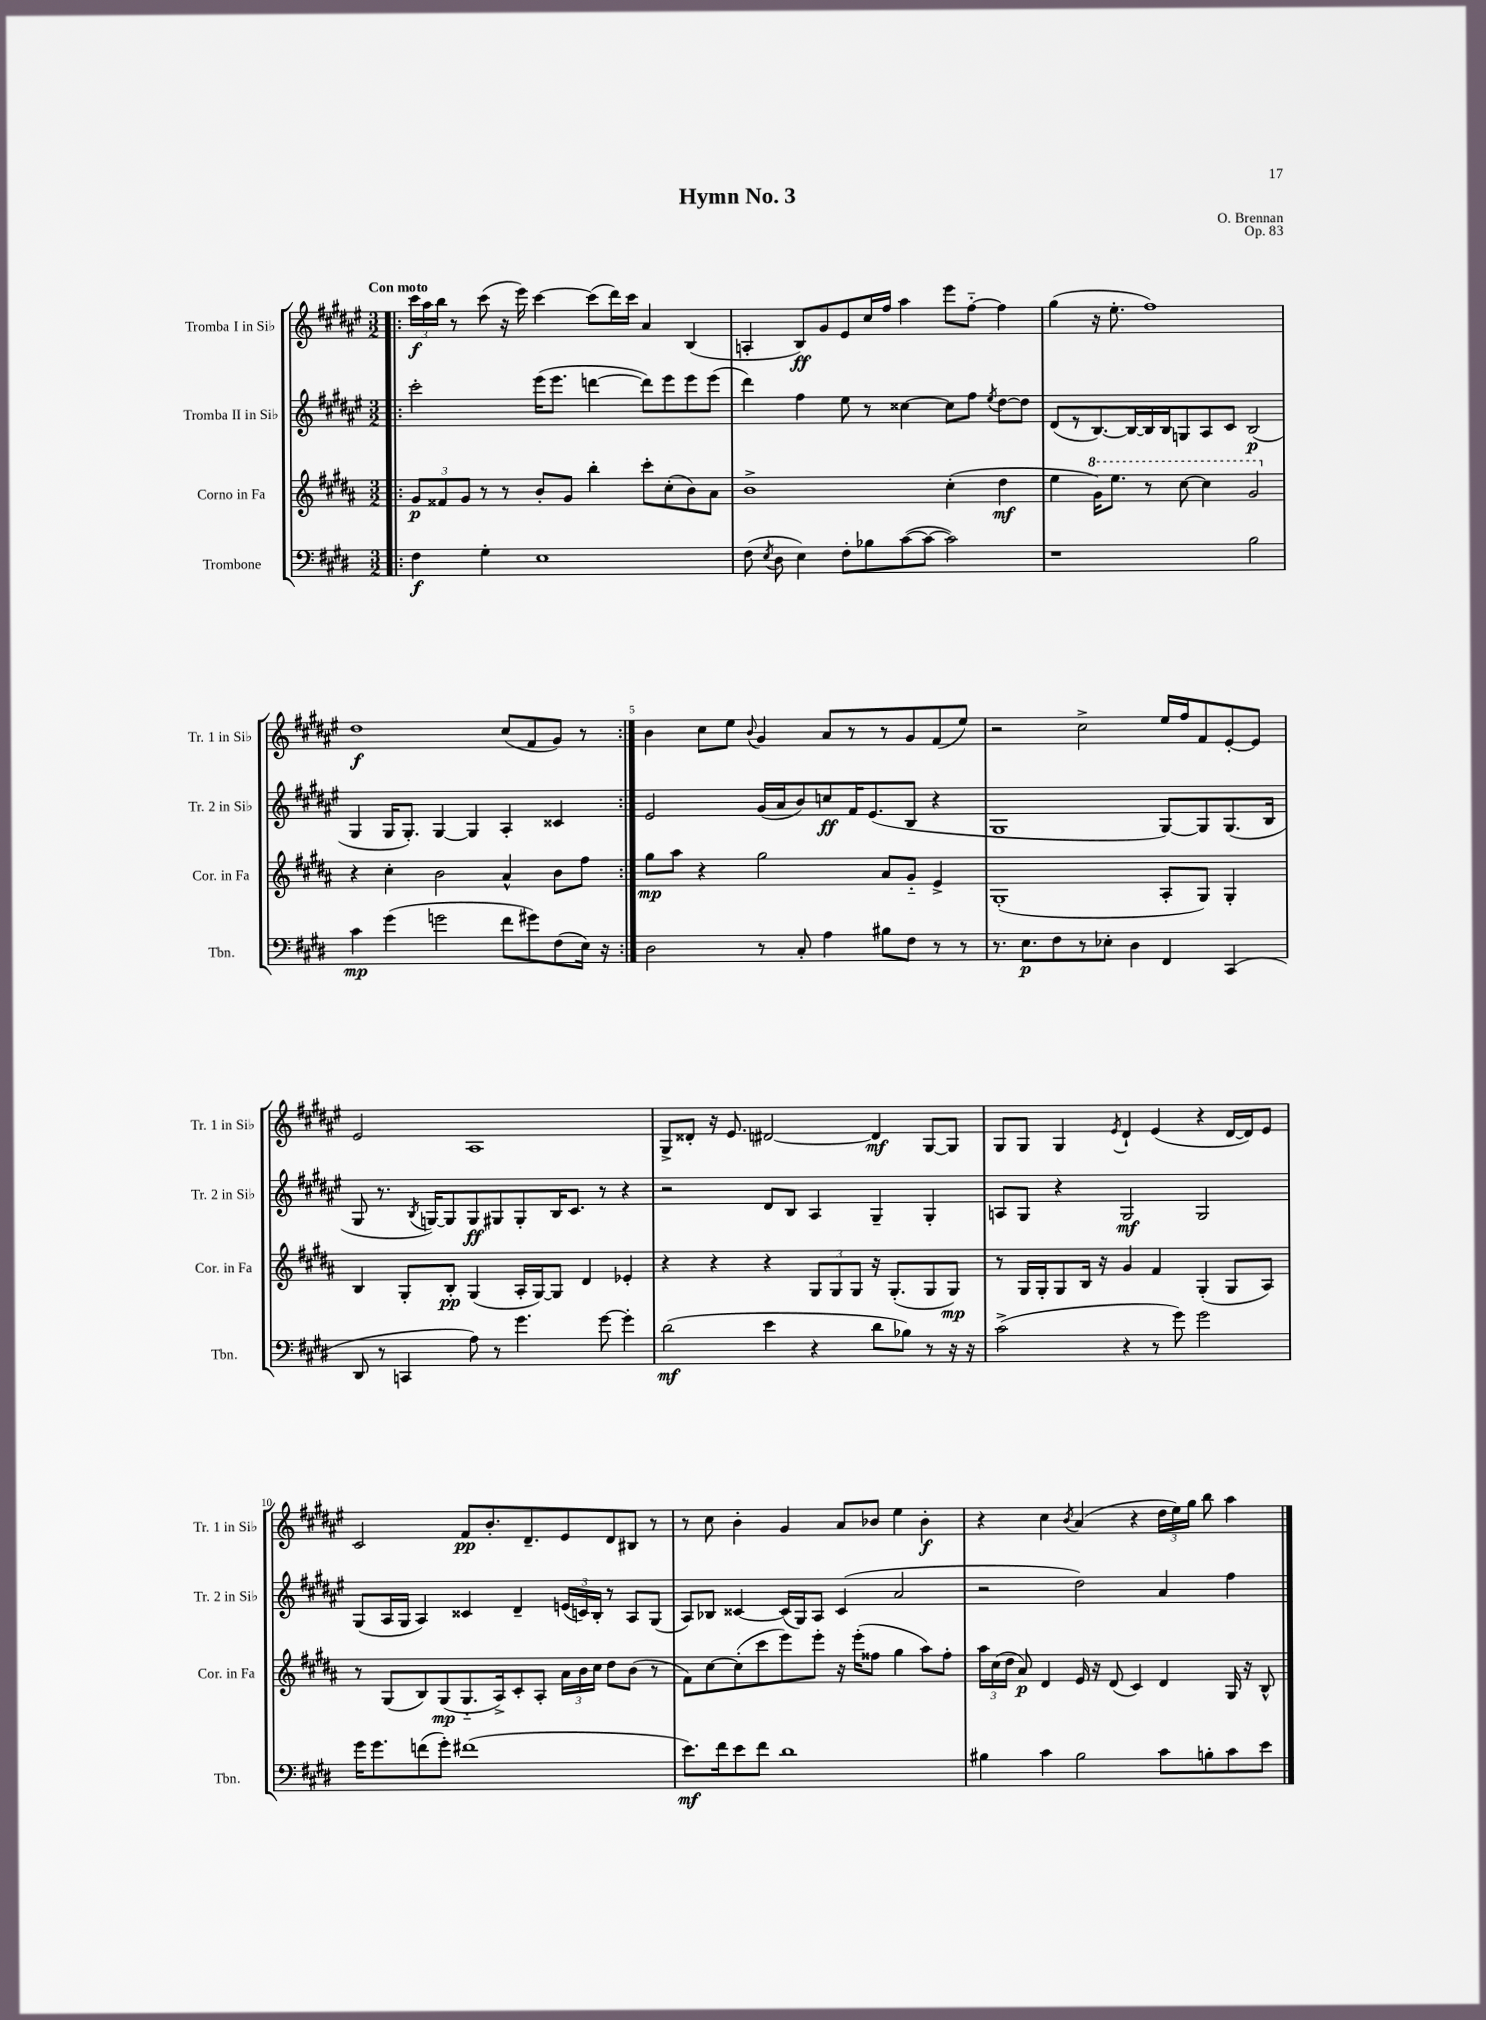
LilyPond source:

\header { title = "Hymn No. 3" composer = "O. Brennan" opus = "Op. 83" }
<<
\new StaffGroup <<
\new Staff = "s0" \with { instrumentName = "Tromba I in Sib" shortInstrumentName = "Tr. 1 in Sib" } {
    \clef treble \key fis \major \numericTimeSignature \time 3/2 \tempo "Con moto"
    \autoBeamOff \repeat volta 2 { \bar ".|:" \tuplet 3/2 { cis'''16[\f ais''16 b''16] } r8 cis'''8( r16 eis'''16) cis'''4~ cis'''8[( dis'''16) cis'''16] ais'4 b4( |
    a4-. b8[\ff) gis'8 eis'8 cis''16 fis''16] ais''4 eis'''8[ fis''8]~-_ fis''4 |
    gis''4( r16 eis''8.-. fis''1) |
    dis''1\f cis''8[( fis'8 gis'8]) r8 | }
    b'4 cis''8[ eis''8] \appoggiatura { b'8 } gis'4 ais'8[ r8 r8 gis'8 fis'8( eis''8]) |
    r2 cis''2-> eis''16[ fis''16 fis'8 eis'8~-. eis'8] |
    eis'2 ais1 |
    gis8[-> disis'8]-. r16 eis'8. dis'2~ dis'4\mf gis8[~ gis8] |
    gis8[ gis8] gis4 \acciaccatura { eis'8 } dis'4-! eis'4( r4 dis'16[~ dis'16) eis'8] |
    cis'2 fis'8[\pp b'8.-. dis'8.-- eis'8 dis'8 bis8] r8 |
    r8 cis''8 b'4-. gis'4 ais'8[ bes'8] eis''4 bes'4-.\f |
    r4 cis''4 \acciaccatura { b'8 } ais'4( r4 \tuplet 3/2 { dis''16[ eis''16) gis''16] } b''8 ais''4 \bar "|." |
}
\new Staff = "s1" \with { instrumentName = "Tromba II in Sib" shortInstrumentName = "Tr. 2 in Sib" } {
    \clef treble \key fis \major \numericTimeSignature \time 3/2
    \autoBeamOff \repeat volta 2 { \bar ".|:" cis'''2-. eis'''16[( eis'''8.] d'''4~ d'''8[) eis'''8 eis'''8 eis'''8]( |
    dis'''4) fis''4 eis''8 r8 cisis''4~ cisis''8[ fis''8] \acciaccatura { eis''8 } dis''8[~ dis''8] |
    dis'8[( r8 b8.~) b16~ b16 b16 g8 ais8 cis'8] b2\p( |
    gis4 gis16[ gis8.]-.) gis4~ gis4 ais4-. cisis'4 | }
    eis'2 gis'16[( ais'16 b'8) c''8\ff fis'16 eis'8.( b8] r4 |
    gis1 gis8[~) gis8 gis8.( b16] |
    gis8 r8. \acciaccatura { b8 } g16[~) g8 g8\ff gis8 gis8-. b16 cis'8.] r8 r4 |
    r2 dis'8[ b8] ais4 gis4-- gis4-. |
    a8[ gis8] r4 gis2\mf gis2 |
    gis8[( ais16 gis16] ais4) cisis'4 dis'4-- \tuplet 3/2 { e'16[( c'16) b16]-. } r8 ais8[ gis8]( |
    ais8[) bes8] cisis'4~ cisis'16[( gis16) ais8] cisis'4( ais'2 |
    r2 dis''2) ais'4 fis''4 \bar "|." |
}
\new Staff = "s2" \with { instrumentName = "Corno in Fa" shortInstrumentName = "Cor. in Fa" } {
    \clef treble \key b \major \numericTimeSignature \time 3/2
    \autoBeamOff \repeat volta 2 { \bar ".|:" \tuplet 3/2 { gis'8[\p fisis'8 gis'8] } r8 r8 b'8[-. gis'8] b''4-. cis'''8[-. cis''8-.( b'8) ais'8] |
    b'1-> cis''4-.( dis''4\mf |
    e''4 \ottava #1 gis''16[) e'''8.] r8 cis'''8~ cis'''4 gis''2 \ottava #0 |
    r4 cis''4-. b'2 ais'4-^ b'8[ fis''8] | }
    gis''8[\mp ais''8] r4 gis''2 ais'8[ gis'8]-_ e'4-> |
    gis1-.( ais8[-. gis8]) gis4-. |
    b4 gis8[-. b8]-.\pp gis4( ais16[-. gis16~) gis8] dis'4 ees'4-. |
    r4 r4 r4 \tuplet 3/2 { gis8[ gis8 gis8] } r16 gis8.[-.( gis8 gis8]\mp) |
    r8 gis16[ gis16-. gis8 b16] r16 gis'4 fis'4 gis4-.( gis8[ ais8]) |
    r8 gis8[( b8) gis8\mp( gis8.-_ ais16->) cis'8-. ais8]-. \tuplet 3/2 { ais'16[ b'16 cis''16] } dis''8[ b'8]( r8 |
    fis'8[) cis''8~ cis''8-.( cis'''8 e'''8) e'''8]-. r16 e'''16[-.( fisis''8] gis''4 ais''8[) fisis''8]-. |
    \tuplet 3/2 { ais''16[ cis''16( dis''16] } ais'8\p) dis'4 e'16 r16 dis'8( cis'4) dis'4 gis16 r16 b8-^ \bar "|." |
}
\new Staff = "s3" \with { instrumentName = "Trombone" shortInstrumentName = "Tbn." } {
    \clef bass \key e \major \numericTimeSignature \time 3/2
    \autoBeamOff \repeat volta 2 { \bar ".|:" fis4\f gis4-. e1 |
    fis8( \acciaccatura { e8 } dis8 e4) fis8[-. bes8 cis'8~( cis'8]~ cis'2) |
    r1 b2 |
    cis'4\mp gis'4( g'2 fis'8[ gis'8) fis8( e16]) r16 | }
    dis2 r8 cis8-. a4 bis8[ fis8] r8 r8 |
    r8. e8.[\p fis8 r8 ees8]-. dis4 fis,4 cis,4( |
    dis,8 r8 c,4 a8) r8 gis'4. gis'8~ gis'4-. |
    dis'2\mf( e'4 r4 dis'8[ bes8]) r8 r16 r16 |
    cis'2->( r4 r8 gis'8) gis'2 |
    gis'16[ gis'8. f'8( gis'8]-.) fis'1( |
    e'8.[\mf) fis'16 e'8 fis'8] dis'1 |
    bis4 cis'4 bis2 cis'8[ b8-. cis'8 e'8] \bar "|." |
}
>>
>>
\layout { \context { \Score \override BarNumber.break-visibility = ##(#f #t #t) barNumberVisibility = #(every-nth-bar-number-visible 5) } }
